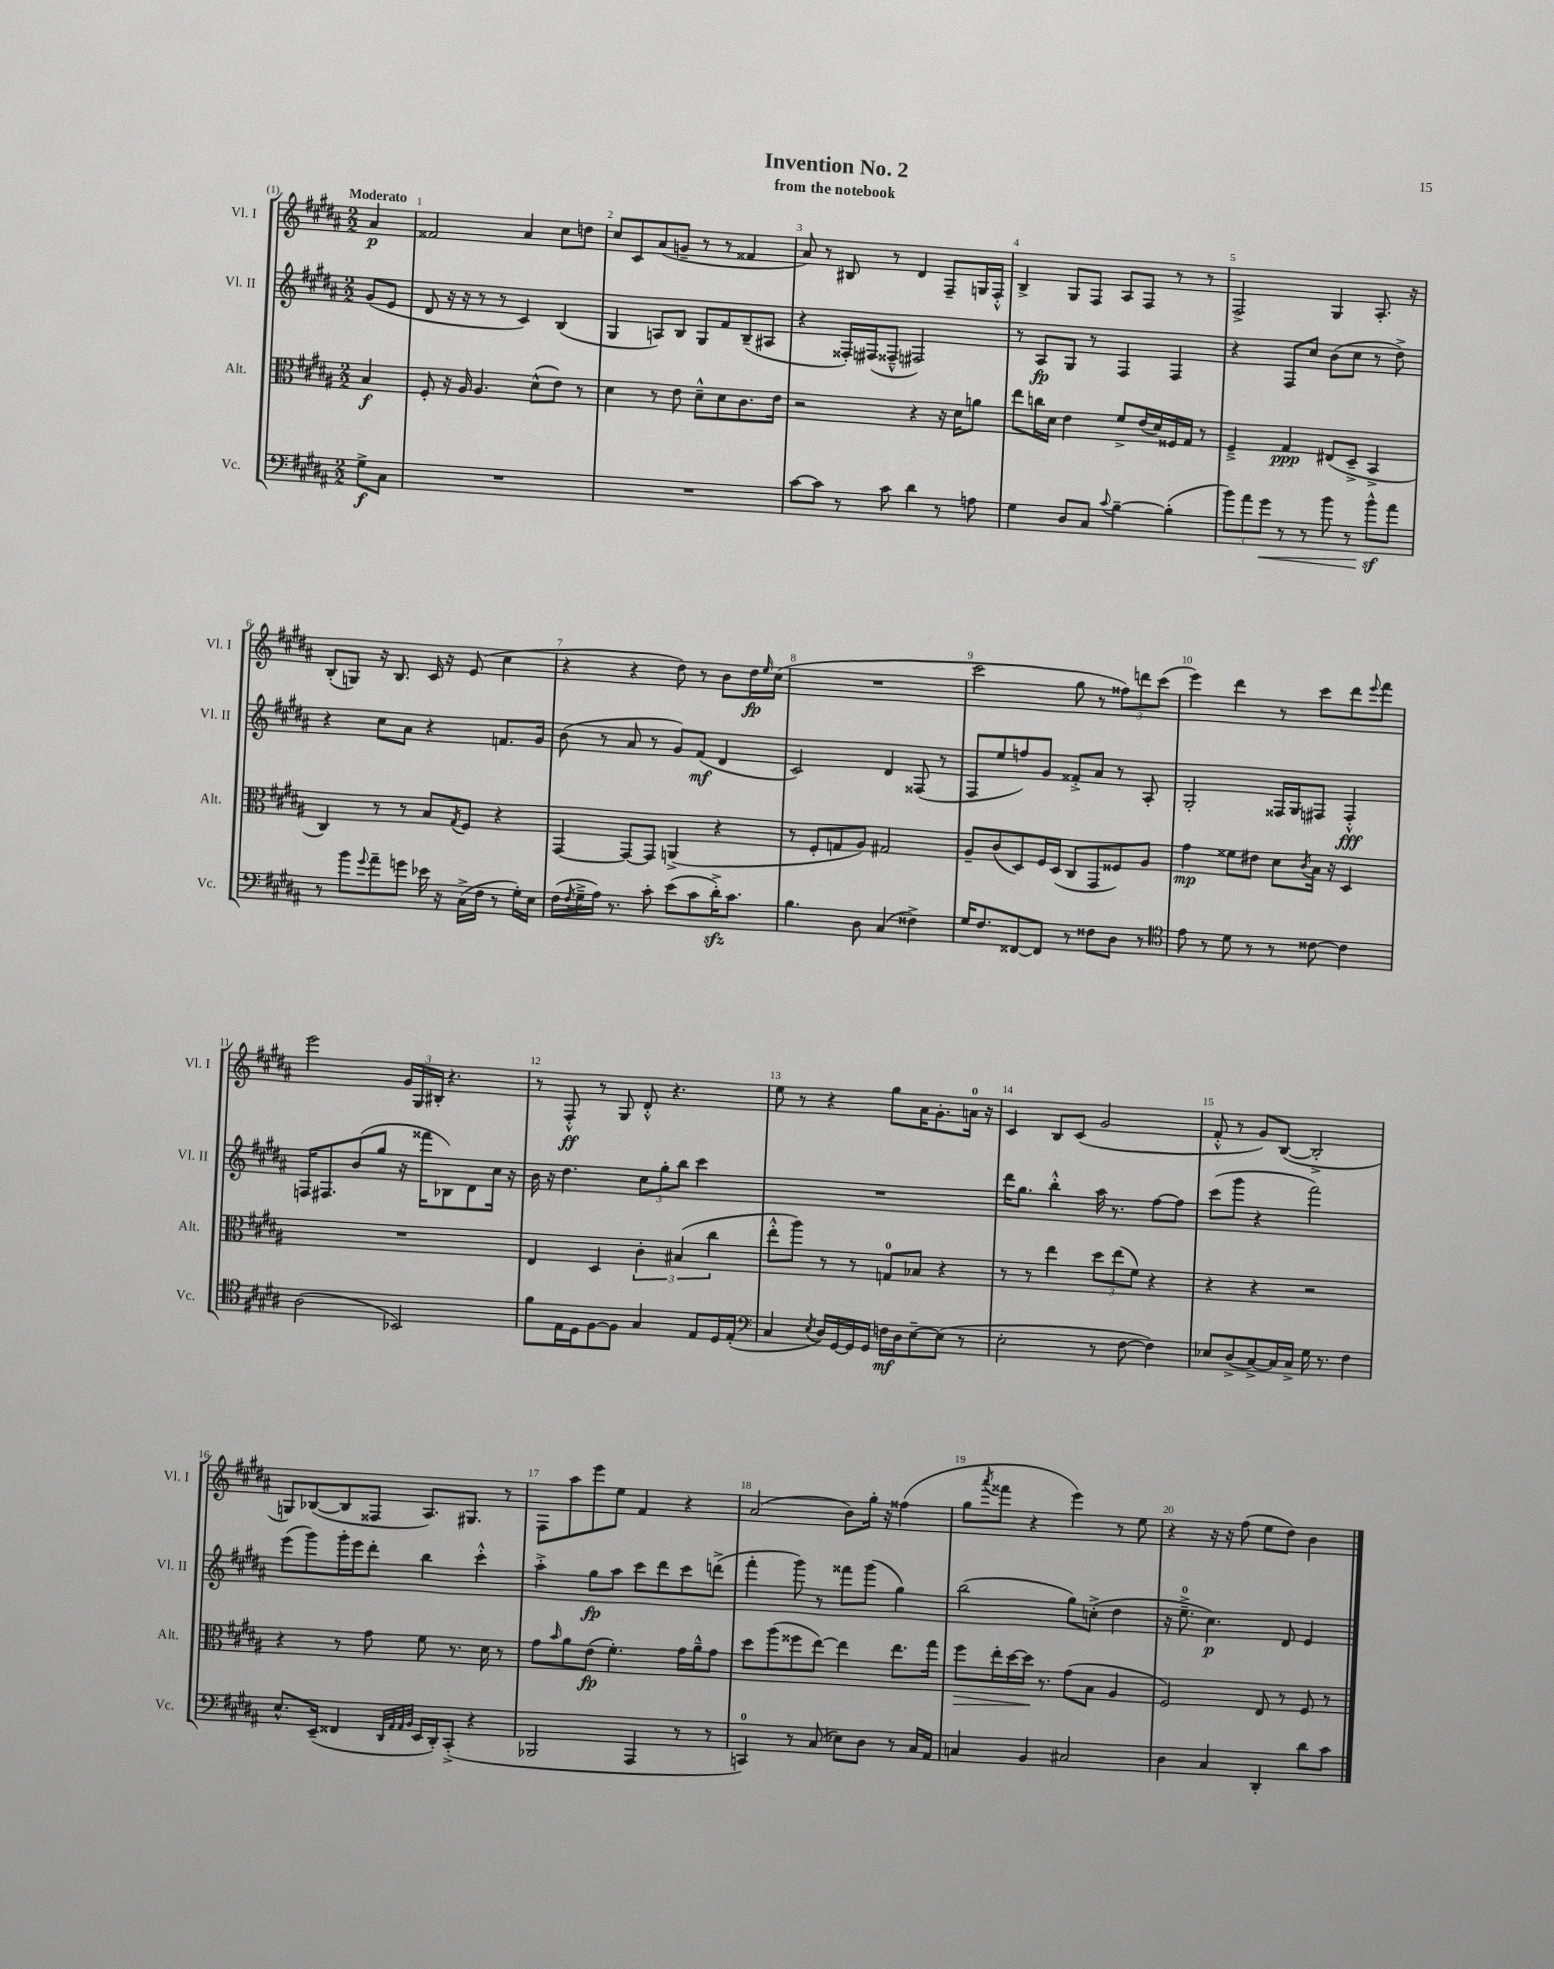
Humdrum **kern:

**kern	**kern	**kern	**kern
*staff4	*staff3	*staff2	*staff1
*clefF4	*clefC3	*clefG2	*clefG2
*k[f#c#g#d#a#]	*k[f#c#g#d#a#]	*k[f#c#g#d#a#]	*k[f#c#g#d#a#]
*M2/2	*M2/2	*M2/2	*M2/2
8G#^	4B	(8g#	4a#
8C#	.	8e	.
=	=	=	=
1r	8F#'	8d#	2f##
.	16r	16r	.
.	16A#	16r	.
.	4.A#	8r	.
.	.	8r	.
.	.	4c#)	4a#
.	(8d#^^	.	.
.	8e)	(4B	8cc#
.	8r	.	8dd
=	=	=	=
1r	4d#	4G#	8cc#
.	.	.	8c#
.	8r	8A)	(8a#
.	8e	8B	8g~
.	8d#~^^	8G#	8r
.	8d#	8f#	8r
.	8.c#	(8B~	4f##
.	.	8A#	.
.	16e	.	.
=	=	=	=
[8c#	2r	4r	8a#)
8c#]	.	.	8r
8r	.	16F##')	8B#
.	.	(16F#	.
8c#	.	8F##~^^	8r
4d#	4r	2F#)	4d#
8r	16r	.	8F#~
.	16d#	.	.
8A	8a	.	16G
.	.	.	16F#'^^
=	=	=	=
4G#	8ee	8r	4B^
.	16cc	8A#	.
.	16d#	.	.
8D#	4e	8G#	8G#
8C#	.	8r	8F#
8qqc#	.	.	.
[4B~	8f#^	4F#	8A#
.	(16e	.	8F#
.	16d#)	.	.
(4B']	16F##	4F#	8r
.	16G#	.	.
.	8r	.	8r
=	=	=	=
12b)	4F#~^	4r	2F#^
12a#	.	.	.
12g#	.	.	.
8r	4G#	8F#	.
8r	.	8cc#	.
8b	(8E#	(8b	4G#
8r	8D#~^	8cc#	.
8b^^	4BB^	8r	8.A#'
8a#	.	8dd#^)	.
.	.	.	16r
=	=	=	=
8r	4C#)	4r	(8B'
8b	.	.	8G)
8qqg#	.	.	.
8a#~	8r	8cc#	16r
.	.	.	8.B
8g	8r	8a#	.
16e-	8B	4r	16c#
16r	.	.	16r
.	8qG#	.	.
(16C#^	8F#	.	(8e
16F#	.	.	.
8r	4r	8.f	4cc#
16G#')	.	.	.
16E	.	16g#	.
=	=	=	=
(16F#	[4GG#	(8b	4r
8qF#	.	.	.
16G#~^	.	.	.
16A#)	.	8r	.
8.r	.	.	.
.	8GG#_	8a#	4r
8c#'	8GG#]	8r	.
(8e	(4AA^	8g#)	8dd#)
8c#	.	(8f#	8r
16d#'^)	4r	4d#	8b
8.c#	.	.	.
.	.	.	16dd#
.	.	.	16qqee
.	.	.	(16cc#
=	=	=	=
4.B	8r	2c#)	1r
.	8F#'	.	.
.	8G	.	.
8D#	8A#)	.	.
(4C#	2G#	4d#	.
4F##^)	.	(8F##	.
.	.	8r	.
=	=	=	=
16G#	8A#~	8F#	2ccc#
8.F#	.	.	.
.	(8c#	8ee	.
[8FF##	8D#)	8ff)	.
8FF##]	16F#	8g#	.
.	(16D#	.	.
8r	8C#	8f##'^	8gg#
8F##	8GG#	8a#	8r
8D#	8F##)	8r	12ff##)
.	.	.	12ddd
8r	8A#	8A#'	.
.	.	.	(12ccc#
=	=	=	=
*clefC4	*	*	*
8e	4g#	2G#'	4eee)
8r	.	.	.
8d#	8f##	.	4ddd#
8r	8e#	.	.
8r	8d#	16F##	8r
.	.	16G#	.
.	8qc#	.	.
[8c##	16B	8F#	8ccc#
.	16r	.	.
4c##]	4D#	4F#'^^	8ddd#
.	.	.	8qqeee
.	.	.	8fff#
=	=	=	=
(2A#	1r	16F	2eee
.	.	8.F#	.
.	.	(8b	.
.	.	8gg#	.
2BB-)	.	16r	24g#
.	.	.	24G#
.	.	16fff##	.
.	.	.	24B#'
.	.	8B-)	4.r
.	.	8d#	.
.	.	16cc#	.
.	.	16r	.
=	=	=	=
8f#	4E	16b	8r
.	.	16r	.
16E	.	4.dd#	8F#'^^
16D#	.	.	.
[8F#	4D#	.	8r
8F#]	.	.	8G#
4G#	6c#'	12cc#	8d#'^^
.	.	12gg#'	.
.	.	.	4.r
.	(6B#	12bb	.
8E	.	4ccc#	.
.	6cc#	.	.
16D#	.	.	.
(16E'	.	.	.
=	=	=	=
*clefF4	*	*	*
4C#	8ee'^^	1r	8ee
.	8aa#)	.	8r
8qE	.	.	.
16D#)	8r	.	4r
[16GG#	.	.	.
16GG#]	8r	.	.
16GG#	.	.	.
16F	8G	.	8gg#
16D#	.	.	.
[8E~	8B-	.	16a#
.	.	.	8.g#'
(8E]	4r	.	.
8r	.	.	16a
.	.	.	16r
=	=	=	=
2E'	8r	16ddd#	4c#
.	.	8.gg#	.
.	8r	.	.
.	4ee	4bb'^^	8B
.	.	.	(8c#
8r	12dd#	16aa#	2g#
.	.	8.r	.
.	(12ee	.	.
[8F#	.	.	.
.	12f#)	.	.
4F#])	4r	[8ff#	.
.	.	8ff#]	.
=	=	=	=
8E-	4r	(8ccc#	8f#'^^
(8D#^	.	8ggg#	8r
[8C#^)	4r	4r	8g#)
16C#]	.	.	([8B
16C#^	.	.	.
16G#	2r	2fff#)	2B'^]
8.r	.	.	.
4F#	.	.	.
=	=	=	=
8.E^^	4r	(8eee	8G)
.	.	8ggg#)	([8B-
(16EE~	.	.	.
4FF##	8r	16ggg#'	8B-]
.	.	16eee	.
.	8g#	8ddd#'	8F##
32qqDD#	.	.	.
32qqAA#	.	.	.
32qqAA#	.	.	.
32qqBB	.	.	.
16EE	8f#	4bb	8.A#)
16DD#')	.	.	.
(8CC#'^	8.r	.	.
.	.	.	8.G#
4r	.	4ccc#'^^	.
.	16d#	.	.
.	8r	.	8r
=	=	=	=
2BBB-	8g#	4aa#'^	8F#
.	16qqb	.	.
.	8a#	.	8aa#
.	(8e	8gg#	8eee
.	4.f#')	8aa#	8ee
4AAA#	.	8ccc#	4f#
.	.	8ddd#	.
8r	16g#	8ccc#	4r
.	16a#~^^	.	.
8r	8g#	(8ddd^	.
=	=	=	=
4CC)	8dd#	4fff#'	(2a#
.	(8aa#	.	.
8r	8ff##	8ggg#)	.
(8C#	[8ee)	8r	.
8E-)	4ee]	8fff##	8b)
8D#	.	(8ggg#	16gg#'
.	.	.	16r
8r	8.ee	4gg#)	(4ff##
16C#	.	.	.
16AA#	16gg#	.	.
=	=	=	=
4C	8ff#	(2bb	8gg#
.	.	.	8qaaa#
.	16ee'	.	8fff##
.	[16dd#	.	.
4BB	16dd#]	.	4r
.	8.r	.	.
2C#	(8g#	8gg#)	4eee)
.	8B	(8cc'^	.
.	4A#	4dd#	8r
.	.	.	8ee
=	=	=	=
4D#	2F#)	16r	4r
.	.	8.ee~^	.
4C#	.	4.cc#)	16r
.	.	.	16r
.	.	.	(8ff#
4DD#'	8E	.	8ee
.	8r	8d#	8dd#)
8d#	8F#	4e	4b
8c#	8r	.	.
==	==	==	==
*-	*-	*-	*-
